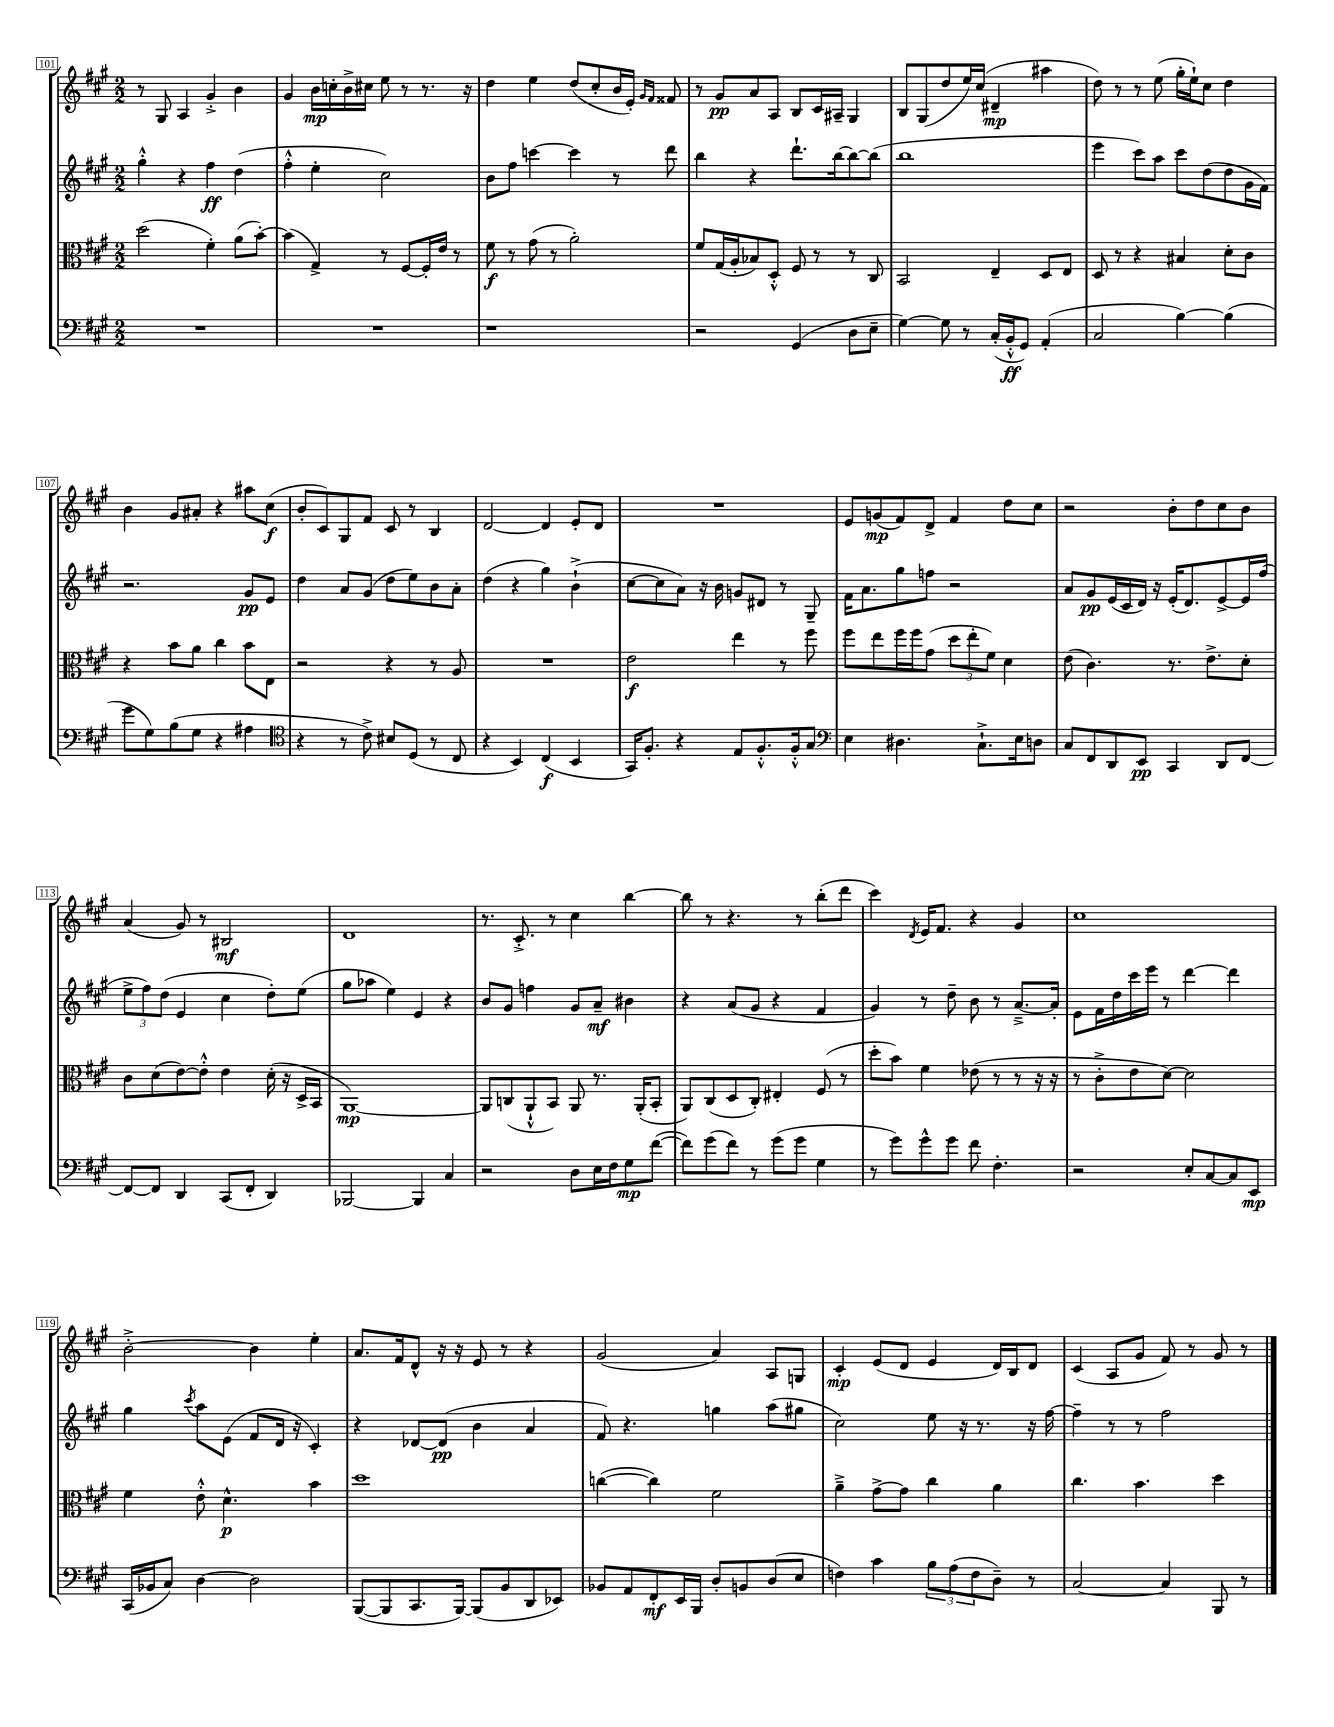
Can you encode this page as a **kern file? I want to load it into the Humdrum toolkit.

**kern	**kern	**kern	**kern
*staff4	*staff3	*staff2	*staff1
*clefF4	*clefC3	*clefG2	*clefG2
*k[f#c#g#]	*k[f#c#g#]	*k[f#c#g#]	*k[f#c#g#]
*M2/2	*M2/2	*M2/2	*M2/2
1r	(2dd	4gg#'^^	8r
.	.	.	8G#
.	.	4r	4A
.	4f#')	4ff#	4g#'^
.	(8a	(4dd	4b
.	[8b')	.	.
=	=	=	=
1r	(4b]	4ff#'^^	4g#
.	4G#^)	4ee'	16b
.	.	.	16cc'
.	.	.	16b^
.	.	.	16cc#
.	8r	2cc#)	8ee
.	[8F#	.	8r
.	16F#']	.	8.r
.	16e	.	.
.	8r	.	.
.	.	.	16r
=	=	=	=
1r	8f#	8b	4dd
.	8r	8ff#	.
.	(8g#	[4ccc	4ee
.	8r	.	.
.	2a')	4ccc]	(8dd
.	.	.	8cc#'
.	.	8r	16b
.	.	.	16e')
.	.	.	16qqg#
.	.	.	16qqf#
.	.	8ddd	8f##
=	=	=	=
2r	8f#	4bb	8r
.	(16G#	.	8g#
.	16A'	.	.
.	8B-)	4r	8a
.	8D'^^	.	8A
(4GG#	8F#	8.ddd`	8B
.	8r	.	16c#
.	.	[16bb	16A#~
8D	8r	8bb_	4G#
8E~	8C#	(8bb]	.
=	=	=	=
[4G#)	2BB	1bb	8B
.	.	.	(8G#
8G#]	.	.	8dd
8r	.	.	16ee)
.	.	.	(16cc#
(16C#'	4E~	.	4d#~
16BB'^^	.	.	.
8GG#)	.	.	.
(4AA'	8D	.	4aa#
.	8E	.	.
=	=	=	=
2C#	8D	4eee	8dd)
.	8r	.	8r
.	4r	8ccc#)	8r
.	.	8aa	(8ee
[4B)	4B#	8ccc#	16gg#'
.	.	.	16ee`)
.	.	(8dd	8cc#
(4B]	8d'	8dd	4dd
.	8c#	16g#	.
.	.	16f#)	.
=	=	=	=
8g#	4r	2.r	4b
8G#)	.	.	.
(8B	8b	.	8g#
8G#	8a	.	8a#'
4r	4cc#	.	4r
4A#	8b	8g#	8aa#
.	8E	8e	(8cc#
=	=	=	=
*clefC4	*	*	*
4r	2r	4dd	8b'
.	.	.	8c#)
8r	.	8a	8G#
8c#^)	.	(8g#	8f#
8B#	4r	8dd	8c#
(8D	.	8ee)	8r
8r	8r	8b	4B
8C#	8A	8a'	.
=	=	=	=
4r	1r	(4dd	[2d
4BB)	.	4r	.
(4C#	.	4gg#)	4d]
4BB	.	(4b`^	8e'
.	.	.	8d
=	=	=	=
16GG#)	2e	[8cc#	1r
8.F#'	.	.	.
.	.	8cc#]	.
4r	.	8a)	.
.	.	16r	.
.	.	16b	.
8E	4ee	8g	.
8.F#'^^	.	8d#	.
.	8r	8r	.
16F#'^^	.	.	.
8G#	8ff#	8G#~	.
=	=	=	=
*clefF4	*	*	*
4E	8ff#	16f#	8e
.	.	8.a	.
.	8ee	.	(8g
4.D#	16ff#	8gg#	8f#)
.	16ff#	.	.
.	(8g#	8ff	8d^
.	12dd	2r	4f#
.	12ee'	.	.
8.C#`^	.	.	.
.	12f#)	.	.
.	4d	.	8dd
16E	.	.	.
8D	.	.	8cc#
=	=	=	=
8C#	(8e	8a	2r
8FF#	4.c#)	8g#	.
8DD	.	(16e	.
.	.	16c#	.
8EE	.	16d)	.
.	.	16r	.
4CC#	8.r	(16e'	8b'
.	.	8.d)	.
.	.	.	8dd
.	8.e^	.	.
8DD	.	[8e^	8cc#
[8FF#	8d'	16e]	8b
.	.	(16ff#	.
=	=	=	=
8FF#_	8c#	12ee^	(4a
.	.	12ff#)	.
8FF#]	(8d	.	.
.	.	(12dd	.
4DD	[8e)	4e	8g#)
.	8e'^^]	.	8r
(8CC#	4e	4cc#	2B#
8FF#'	.	.	.
4DD)	(16d'	8dd')	.
.	16r	.	.
.	16D^	(8ee	.
.	16BB	.	.
=	=	=	=
[2BBB-	[1AA)	8gg#	1d
.	.	8aa-	.
.	.	4ee)	.
4BBB-]	.	4e	.
4C#	.	4r	.
=	=	=	=
2r	8AA]	8b	8.r
.	(8C	8g#	.
.	.	.	8.c#'^
.	8AA`^^	4ff	.
.	8BB)	.	8r
8D	8AA	8g#	4cc#
16E	8.r	8a~	.
16F#	.	.	.
8G#	.	4b#	[4bb
.	(16AA'	.	.
([8f#	8BB'	.	.
=	=	=	=
8f#])	8AA)	4r	8bb]
(8g#	(8C#	.	8r
8f#)	8D	(8a	4.r
8r	8C#')	8g#	.
(8g#	4E#'	4r	.
8g#	.	.	8r
4G#	(8F#	4f#	(8bb'
.	8r	.	8ddd
=	=	=	=
8r	8dd'	4g#)	4ccc#)
8g#)	8b)	.	.
.	.	.	8qd
8g#^^	4f#	8r	16e
.	.	.	8.f#
8g#	.	8dd~	.
8f#	(8e-	8b	4r
4.F#'	8r	8r	.
.	8r	[8.a~^	4g#
.	16r	.	.
.	16r	16a']	.
=	=	=	=
2r	8r	8e	1cc#
.	8c#'^	16f#	.
.	.	16dd	.
.	8e	16ccc#	.
.	.	16eee	.
.	[8d)	8r	.
8E'	2d]	[4ddd	.
[8C#	.	.	.
8C#]	.	4ddd]	.
8EE	.	.	.
=	=	=	=
(16CC#	4f#	4gg#	[2b'^
16BB-	.	.	.
8C#)	.	.	.
.	.	8qccc#	.
[4D	8e'^^	8aa	.
.	4.d^^	(8e	.
2D]	.	8f#	4b]
.	.	16d	.
.	.	16r	.
.	4b	4c#')	4ee'
=	=	=	=
([8BBB	1dd	4r	8.a
8BBB]	.	.	.
.	.	.	16f#
8.CC#	.	[8d-	8d^^
.	.	(8d-]	16r
[16BBB)	.	.	16r
(8BBB]	.	4b	8e
8BB	.	.	8r
8DD	.	4a	4r
8EE-)	.	.	.
=	=	=	=
8BB-	([4cc	8f#)	(2g#
8AA	.	4.r	.
8FF#'	4cc])	.	.
16EE	.	.	.
16BBB	.	.	.
8D'	2f#	4gg	4a)
8BB	.	.	.
(8D	.	(8aa	8A
8E	.	8gg#	8G
=	=	=	=
4F)	4a~^	2cc#)	4c#'
4c#	[8g#^	.	(8e
.	8g#]	.	8d
12B	4cc#	8ee	4e
(12A	.	.	.
.	.	16r	.
12F	.	.	.
.	.	8.r	.
8D~)	4a	.	16d)
.	.	.	16B
8r	.	16r	8d
.	.	[16ff#	.
=	=	=	=
[2C#	4.cc#	4ff#~]	(4c#
.	.	8r	8A
.	4.b	8r	8g#
4C#]	.	2ff#	8f#)
.	.	.	8r
8BBB	4dd	.	8g#
8r	.	.	8r
==	==	==	==
*-	*-	*-	*-
